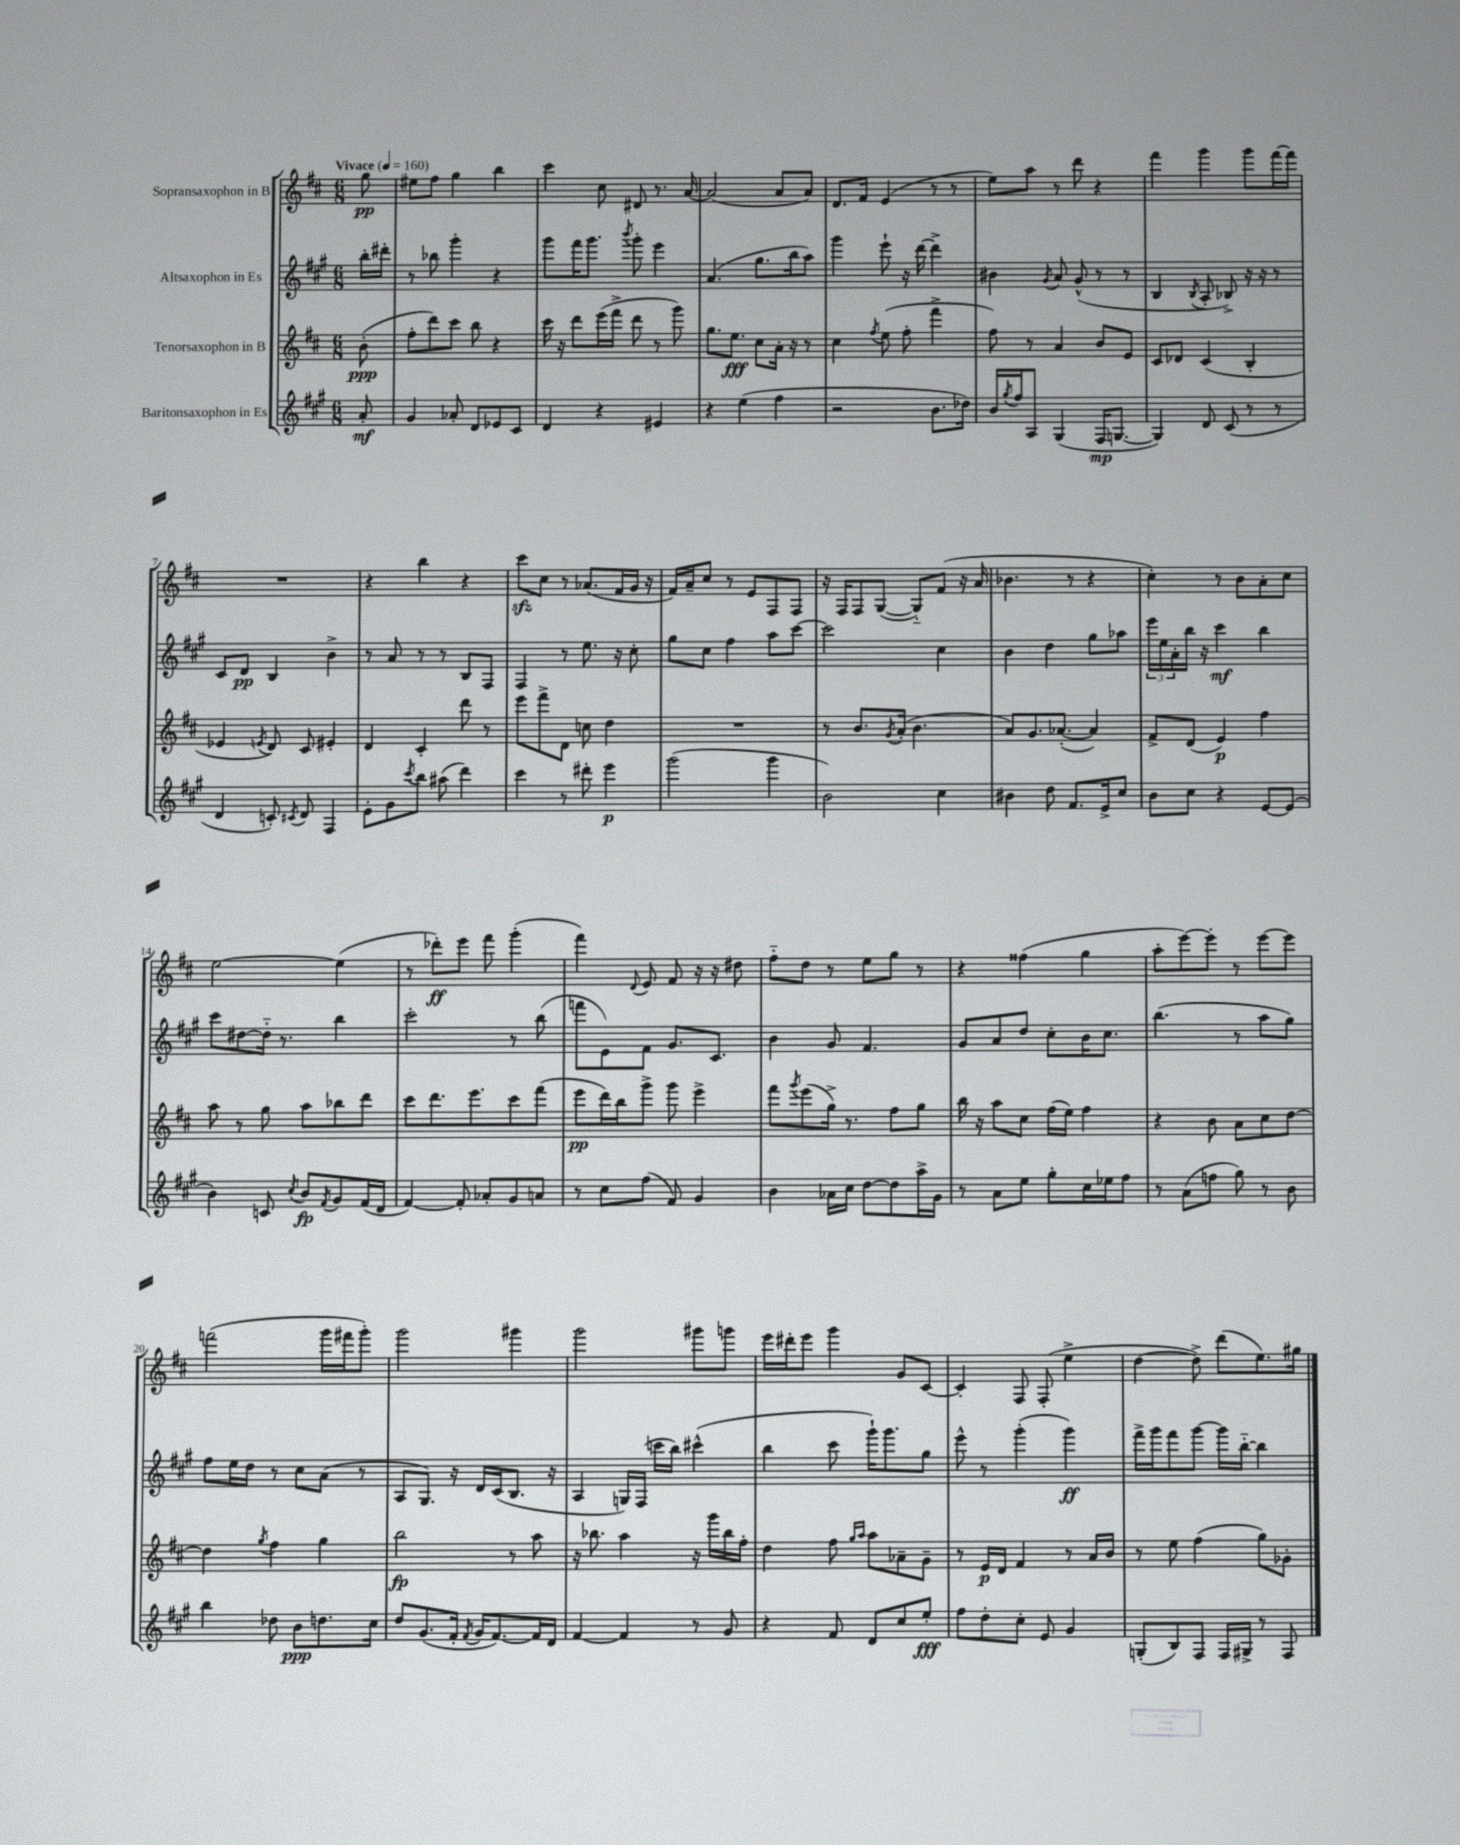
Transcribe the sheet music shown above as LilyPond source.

<<
\new StaffGroup <<
\new Staff = "s0" \with { instrumentName = "Sopransaxophon in B" } {
    \clef treble \key d \major \numericTimeSignature \time 6/8 \partial 8 \tempo "Vivace" 4 = 160
    g''8\pp |
    eis''8 fis''8 g''4 b''4 |
    cis'''4 cis''8 dis'8 r8. a'16~ |
    a'2( a'8 a'8) |
    d'8. fis'16 e'4( r8 r8 |
    e''8) a''8 r8 d'''8 r4 |
    fis'''4 g'''4 g'''8 fis'''16~ fis'''16 |
    R2. |
    r4 b''4 r4 |
    cis'''8\sfz cis''8 r8 aes'8.( fis'16 g'16 r16 |
    fis'16) a'16-- cis''8 r8 e'8 fis8 fis8 |
    r16 fis16 fis8 g8~( g8-_) fis'8( r16 a'16 |
    bes'4. r8 r4 |
    cis''4-.) r8 b'8 a'8-. cis''8 |
    e''2~ e''4( |
    r8 des'''8-.\ff) e'''8 fis'''8 g'''4-.( |
    fis'''4) \appoggiatura { d'8 } e'8 fis'8 r16 r16 dis''8 |
    fis''8-_ d''8 r8 e''8 g''8 r8 |
    r4 fisis''4( g''4 |
    a''8-. e'''8~) e'''8-. r8 e'''8~ e'''8 |
    f'''2( g'''16 fis'''16 g'''8-.) |
    g'''2 gis'''4 |
    g'''2 gis'''8 g'''8 |
    e'''16 dis'''16-. e'''8 g'''4 g'8 cis'8~ |
    cis'4-. fis8 fis8-.( e''4-> |
    d''4~ d''8->) d'''8( e''8.) gis''16 \bar "|." |
}
\new Staff = "s1" \with { instrumentName = "Altsaxophon in Es" } {
    \clef treble \key a \major \numericTimeSignature \time 6/8 \partial 8
    b''16-. dis'''16-. |
    r8 bes''8 gis'''4-. r4 |
    gis'''8 fis'''16 gis'''8. \acciaccatura { b'''8 } gis'''8-. e'''4 |
    a'4.( gis''8. b''16 a''8) |
    gis'''4 e'''8-! r16 d'''16~ d'''4-> |
    bis'4 \acciaccatura { gis'8 } a'8 gis'8-^( r8 r8 |
    b4 \acciaccatura { b8 } a8-. bes8->) r16 r16 r8 |
    cis'8 d'8\pp b4 b'4-> |
    r8 a'8 r8 r8 b8 fis8 |
    fis4 r8 e''8. r16 cis''8-. |
    gis''8 cis''8 fis''4 a''8 cis'''8~ |
    cis'''2 cis''4 |
    b'4 d''4 gis''8 aes''8 |
    \tuplet 3/2 { e'''16 e''16 a'16-. } b''16 r16 cis'''4\mf b''4 |
    cis'''8 dis''8~ dis''16-_ r8. b''4 |
    cis'''2-. r8 b''8( |
    f'''8 e'8) fis'8 gis'8. cis'8. |
    b'4 gis'8 fis'4. |
    gis'8 a'8 d''8 cis''8-. b'16 cis''8. |
    b''4.( r8 a''8 gis''8) |
    fis''8 e''16 d''16 r8 cis''8 a'8( r8 |
    a8 gis8.) r16 d'16 cis'16( b8. r16 |
    a4 g16) fis16( c'''16 b''16) cis'''4-^( |
    b''4 cis'''8 gis'''16-!) gis'''8. gis''8 |
    e'''8-^ r8 gis'''4-.( gis'''4\ff) |
    fis'''16-> gis'''16 fis'''8 gis'''8~ gis'''16 b''16~-_ b''4 \bar "|." |
}
\new Staff = "s2" \with { instrumentName = "Tenorsaxophon in B" } {
    \clef treble \key d \major \numericTimeSignature \time 6/8 \partial 8
    b'8-.\ppp( |
    fis''8-. d'''8) cis'''8 b''8 r4 |
    cis'''16 r16 d'''8 e'''16( fis'''16-> d'''8 r8 g'''8) |
    g''8. e''8.\fff cis''8 a'16-. r16 r8 |
    cis''4 \acciaccatura { fis''8 } e''8( fis''8-. fis'''4-> |
    fis''8) r8 a'4 b'8 e'8 |
    cis'8 des'8 cis'4( b4-. |
    ees'4 \acciaccatura { e'8 } d'8) cis'8 eis'4-. |
    d'4 cis'4-. d'''8 r8 |
    e'''8 fis'''8-> d'8 c''8 d''4 |
    R2. |
    r8 b'8. \acciaccatura { g'8 } a'16-.( b'4. |
    a'8) g'8. aes'8.~-.( aes'4) |
    fis'8-> d'8( e'4\p) fis''4 |
    a''8 r8 g''8 a''8 bes''8 d'''8 |
    cis'''8 d'''8. e'''8. cis'''8 fis'''8( |
    e'''8\pp d'''16) b''16 g'''8-> g'''8 e'''4-> |
    fis'''8 \acciaccatura { g'''8 } e'''8( g''16->) r8. fis''8 g''8 |
    b''16 r16 a''8 cis''8 fis''16( e''16) fis''4 |
    r4 b'8 a'8 cis''8 d''8~ |
    d''4 \acciaccatura { g''8 } fis''4 g''4 |
    b''2\fp r8 a''8 |
    r16 bes''8. a''4 r16 g'''16 bes''16 fis''16-. |
    d''4 fis''8 \grace { g''16 a''16 } a''8 aes'8-- g'8-- |
    r8 e'16\p d'16 fis'4 r8 a'16 b'16 |
    r8 e''8 fis''4( g''8) ges'8-. \bar "|." |
}
\new Staff = "s3" \with { instrumentName = "Baritonsaxophon in Es" } {
    \clef treble \key a \major \numericTimeSignature \time 6/8 \partial 8
    a'8-.\mf |
    gis'4 aes'8-. d'8 ees'8 cis'8 |
    d'4 r4 eis'4 |
    r4 e''4( fis''4 |
    r2 b'8. des''16) |
    b'16 \acciaccatura { gis''8 } fis''16 a8 gis4( fis16\mp g8.~ |
    g4) d'8 cis'8( r8 r8 |
    d'4 c'8-.) \acciaccatura { cis'8 } d'8 fis4 |
    e'8-. gis'8 \acciaccatura { cis'''8 } b''8 ais''8( d'''4) |
    cis'''4 r8 dis'''8-. e'''4\p |
    gis'''2( gis'''4 |
    b'2) cis''4 |
    bis'4 d''8 fis'8. e'16-> cis''8 |
    b'8 cis''8 r4 e'8~ e'8( |
    b'4) c'8 \acciaccatura { cis''8 } b'8\fp \acciaccatura { fis'8 } gis'8 fis'16( d'16 |
    fis'4~) fis'8-. aes'8-. gis'8 a'8 |
    r8 cis''8 fis''8( fis'8) gis'4 |
    b'4 aes'16 cis''16 d''8~ d''8 a''16-> gis'16 |
    r8 a'8 e''8 gis''8-. cis''16 ees''16 fis''8 |
    r8 a'8( f''8 gis''8) r8 b'8 |
    b''4 des''8 b'8\ppp d''8. cis''16 |
    d''8 gis'8.( fis'16-. \acciaccatura { fis'8 } gis'16 fis'8.~) fis'16 d'16 |
    fis'4~ fis'4 r8 gis'8 |
    r4 fis'8 d'8 cis''8 e''8-.\fff |
    fis''8 d''8-. cis''8-. e'8 gis'4 |
    g8-.( b8) fis8 fis16 gis16-> r8 fis8 \bar "|." |
}
>>
>>
